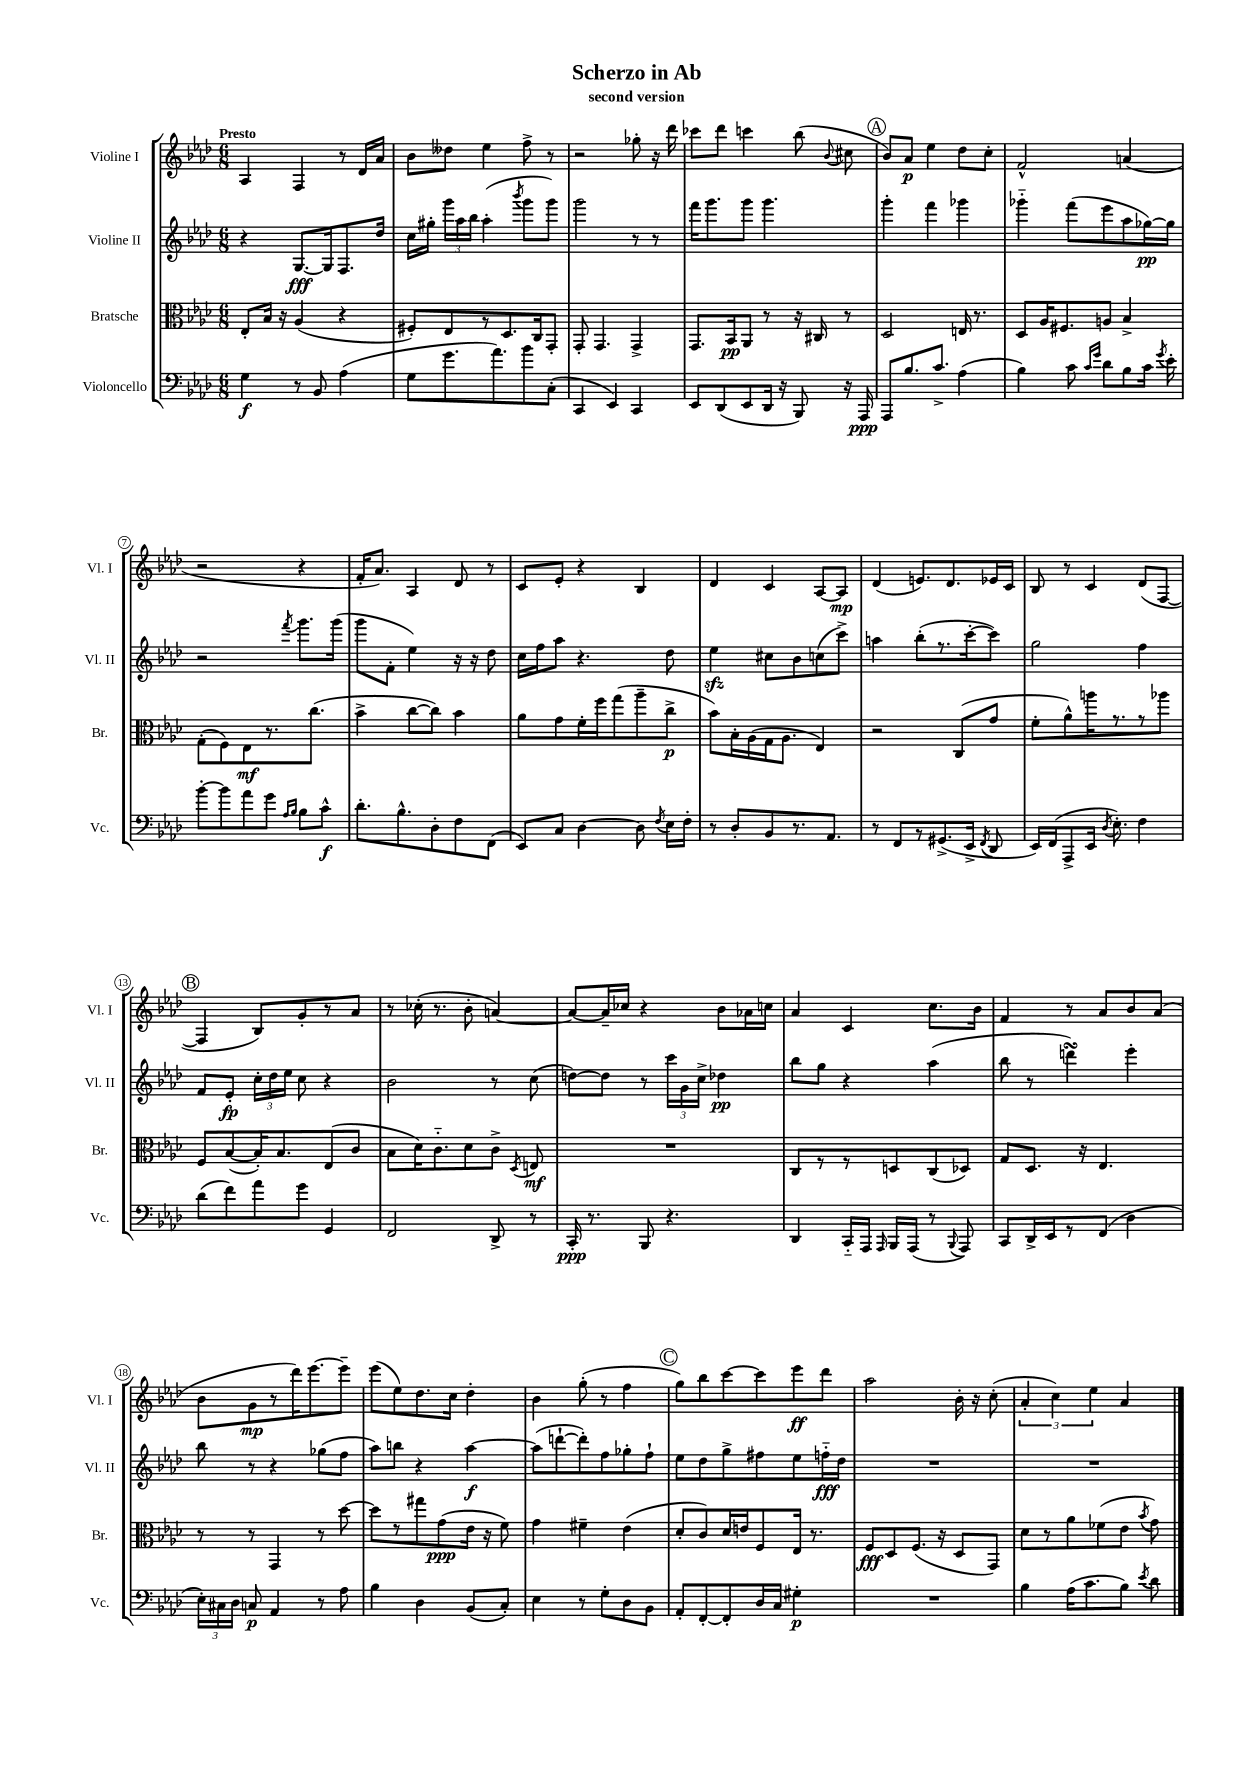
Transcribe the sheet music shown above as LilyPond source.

\header { title = "Scherzo in Ab" subtitle = "second version" }
<<
\new StaffGroup <<
\new Staff = "s0" \with { instrumentName = "Violine I" shortInstrumentName = "Vl. I" } {
    \clef treble \key aes \major \numericTimeSignature \time 6/8 \tempo "Presto"
    \autoBeamOff aes4 f4 r8 des'16[ aes'16] |
    bes'8[ deses''8] ees''4 f''8-> r8 |
    r2 ges''8-. r16 des'''16 |
    ces'''8[ des'''8] c'''4 bes''8( \appoggiatura { bes'8 } cis''8 |
    \mark \markup { \circle "A" } bes'8[) aes'8]\p ees''4 des''8[ c''8]-. |
    f'2-^ a'4( |
    r2 r4 |
    f'16[-. aes'8.]) aes4 des'8 r8 |
    c'8[ ees'8]-. r4 bes4 |
    des'4 c'4 aes8[~ aes8]\mp |
    des'4( e'8.[) des'8. ees'16 c'16] |
    bes8 r8 c'4 des'8[( f8]~ |
    \mark \markup { \circle "B" } f4 bes8[) g'8-. r8 aes'8] |
    r8 ces''16-.( r8. bes'8-. a'4~) |
    a'8[~ a'16-- ces''16] r4 bes'8[ aes'16 c''16] |
    aes'4 c'4 c''8.[ bes'16] |
    f'4 r8 aes'8[ bes'8 aes'8]( |
    bes'8[ g'8\mp r8 des'''16) ees'''8.~ ees'''8]-- |
    ees'''8[( ees''8) des''8. c''16] des''4-. |
    bes'4 g''8-.( r8 f''4 |
    \mark \markup { \circle "C" } g''8[) bes''8 c'''8~ c'''8 ees'''8\ff des'''8] |
    aes''2 bes'16-. r16 c''8-.( |
    \tuplet 3/2 { aes'4-. c''4) ees''4 } aes'4 \bar "|." |
}
\new Staff = "s1" \with { instrumentName = "Violine II" shortInstrumentName = "Vl. II" } {
    \clef treble \key aes \major \numericTimeSignature \time 6/8
    \autoBeamOff r4 g8.[~\fff g16 f8. des''16] |
    c''16[ gis''16]-. \tuplet 3/2 { g'''16[ aes''16 bes''16] } aes''4-.( \acciaccatura { bes'''8 } g'''8[ g'''8]) |
    g'''2 r8 r8 |
    f'''16[ g'''8. g'''8] g'''4. |
    \mark \markup { \circle "A" } g'''4-. f'''4 ges'''4 |
    ges'''4-_ f'''8[( ees'''8 aes''8 ges''16~\pp) ges''16] |
    r2 \acciaccatura { f'''8 } g'''8.[ g'''16]( |
    g'''8[ f'8]-. ees''4) r16 r16 des''8 |
    c''16[ f''16 aes''8] r4. des''8 |
    ees''4\sfz cis''8[ bes'8 c''8( c'''8]->) |
    a''4 bes''8[-.( r8. c'''16~-. c'''8]) |
    g''2 f''4 |
    \mark \markup { \circle "B" } f'8[ ees'8]-.\fp \tuplet 3/2 { c''16[-. des''16 ees''16] } c''8 r4 |
    bes'2 r8 c''8( |
    d''8[~) d''8] r8 \tuplet 3/2 { c'''16[ g'16 c''16]-> } des''4\pp |
    bes''8[ g''8] r4 aes''4( |
    bes''8 r8 d'''4\turn) ees'''4-. |
    bes''8 r8 r4 ges''8[( f''8] |
    aes''8[) b''8] r4 aes''4~\f |
    aes''8[( d'''8~-! d'''8-.) f''8 ges''8-. f''8]-! |
    \mark \markup { \circle "C" } ees''8[ des''8 g''8-> fis''8 ees''8 f''16-_\fff des''16] |
    R2. |
    R2. \bar "|." |
}
\new Staff = "s2" \with { instrumentName = "Bratsche" shortInstrumentName = "Br." } {
    \clef alto \key aes \major \numericTimeSignature \time 6/8
    \autoBeamOff ees8[-. bes16] r16 aes4( r4 |
    fis8[-.) ees8 r8 des8. c16 g,8]-. |
    g,8-. g,4. g,4-> |
    g,8.[ bes,16\pp aes,8] r8 r16 cis16 r8 |
    \mark \markup { \circle "A" } des2 e16 r8. |
    des8[ aes16 fis8. a8] bes4-> |
    g8[-.( f8) ees8\mf r8. c''8.]( |
    bes'4-> c''8[~ c''8]) bes'4 |
    aes'8[ g'8 f'16-. f''16 g''8( aes''8-- c''8]->\p |
    bes'8[) bes16-. aes16( g16 aes8.] ees4) |
    r2 c8[( g'8] |
    f'8[-. aes'8-^) a''16 r8. r8 aes''8] |
    \mark \markup { \circle "B" } f8[ bes8~( bes16-.) bes8. ees8( c'8] |
    bes8[ des'16) c'8.-_ des'8 c'8]-> \acciaccatura { des8 } e8\mf |
    R2. |
    c8[ r8 r8 d8 c8( des8]) |
    g8[ des8.] r16 ees4. |
    r8 r8 g,4 r8 des''8~ |
    des''8[ r8 gis''8 g'8\ppp( ees'16] r16 f'8) |
    g'4 fis'4-- ees'4( |
    \mark \markup { \circle "C" } des'8[-. c'8) des'16 e'16 f8 ees16] r8. |
    f8[\fff des8 f8.]( r16 des8[ g,8]) |
    des'8[ r8 aes'8 fes'8( ees'8] \acciaccatura { bes'8 } g'8) \bar "|." |
}
\new Staff = "s3" \with { instrumentName = "Violoncello" shortInstrumentName = "Vc." } {
    \clef bass \key aes \major \numericTimeSignature \time 6/8
    \autoBeamOff g4\f r8 bes,8 aes4( |
    g8[ g'8. aes'8.) bes'8 c8]-.( |
    c,4 ees,4) c,4 |
    ees,8[ des,8( ees,8 des,16] r16 bes,,8) r16 aes,,16\ppp |
    \mark \markup { \circle "A" } aes,,8[ bes8. c'8.]-> aes4( |
    bes4) c'8 \grace { c'16[ g'16] } des'8[ bes8 c'16] \acciaccatura { g'8 } ees'16-. |
    bes'8[~-. bes'8 aes'8 g'8] \grace { aes16[ bes16] } bes8[ c'8]-^\f |
    des'8.[-. bes8.-^ des8-. f8 f,8]( |
    ees,8[) c8] des4~ des8 \acciaccatura { f8 } ees16[ f16]-. |
    r8 des8[-. bes,8 r8. aes,8.] |
    r8 f,8[ r8 gis,8.->( ees,16]-> \acciaccatura { f,8 } des,8 |
    ees,16[) f,16( aes,,8-> ees,16] \acciaccatura { des8 } ees8.-.) f4 |
    \mark \markup { \circle "B" } des'8[( f'8) aes'8 g'8] g,4 |
    f,2 des,8-> r8 |
    c,16-.\ppp r8. bes,,8 r4. |
    des,4 c,16[-_ aes,,16] \grace { aes,,16 } bes,,16[ aes,,16]( r8 \appoggiatura { bes,,8 } aes,,8) |
    c,8[ des,16-> ees,16 r8 f,8]( des4 |
    \tuplet 3/2 { ees16[-.) cis16 des16] } c8\p aes,4 r8 aes8 |
    bes4 des4 bes,8[( c8]-.) |
    ees4 r8 g8[-. des8 bes,8] |
    \mark \markup { \circle "C" } aes,8[-. f,8~-. f,8-. des16 c16] gis4-.\p |
    R2. |
    bes4 aes16[( c'8. bes8]) \acciaccatura { ees'8 } des'8 \bar "|." |
}
>>
>>
\layout { \context { \Score \override BarNumber.stencil = #(make-stencil-circler 0.1 0.3 ly:text-interface::print) } }
